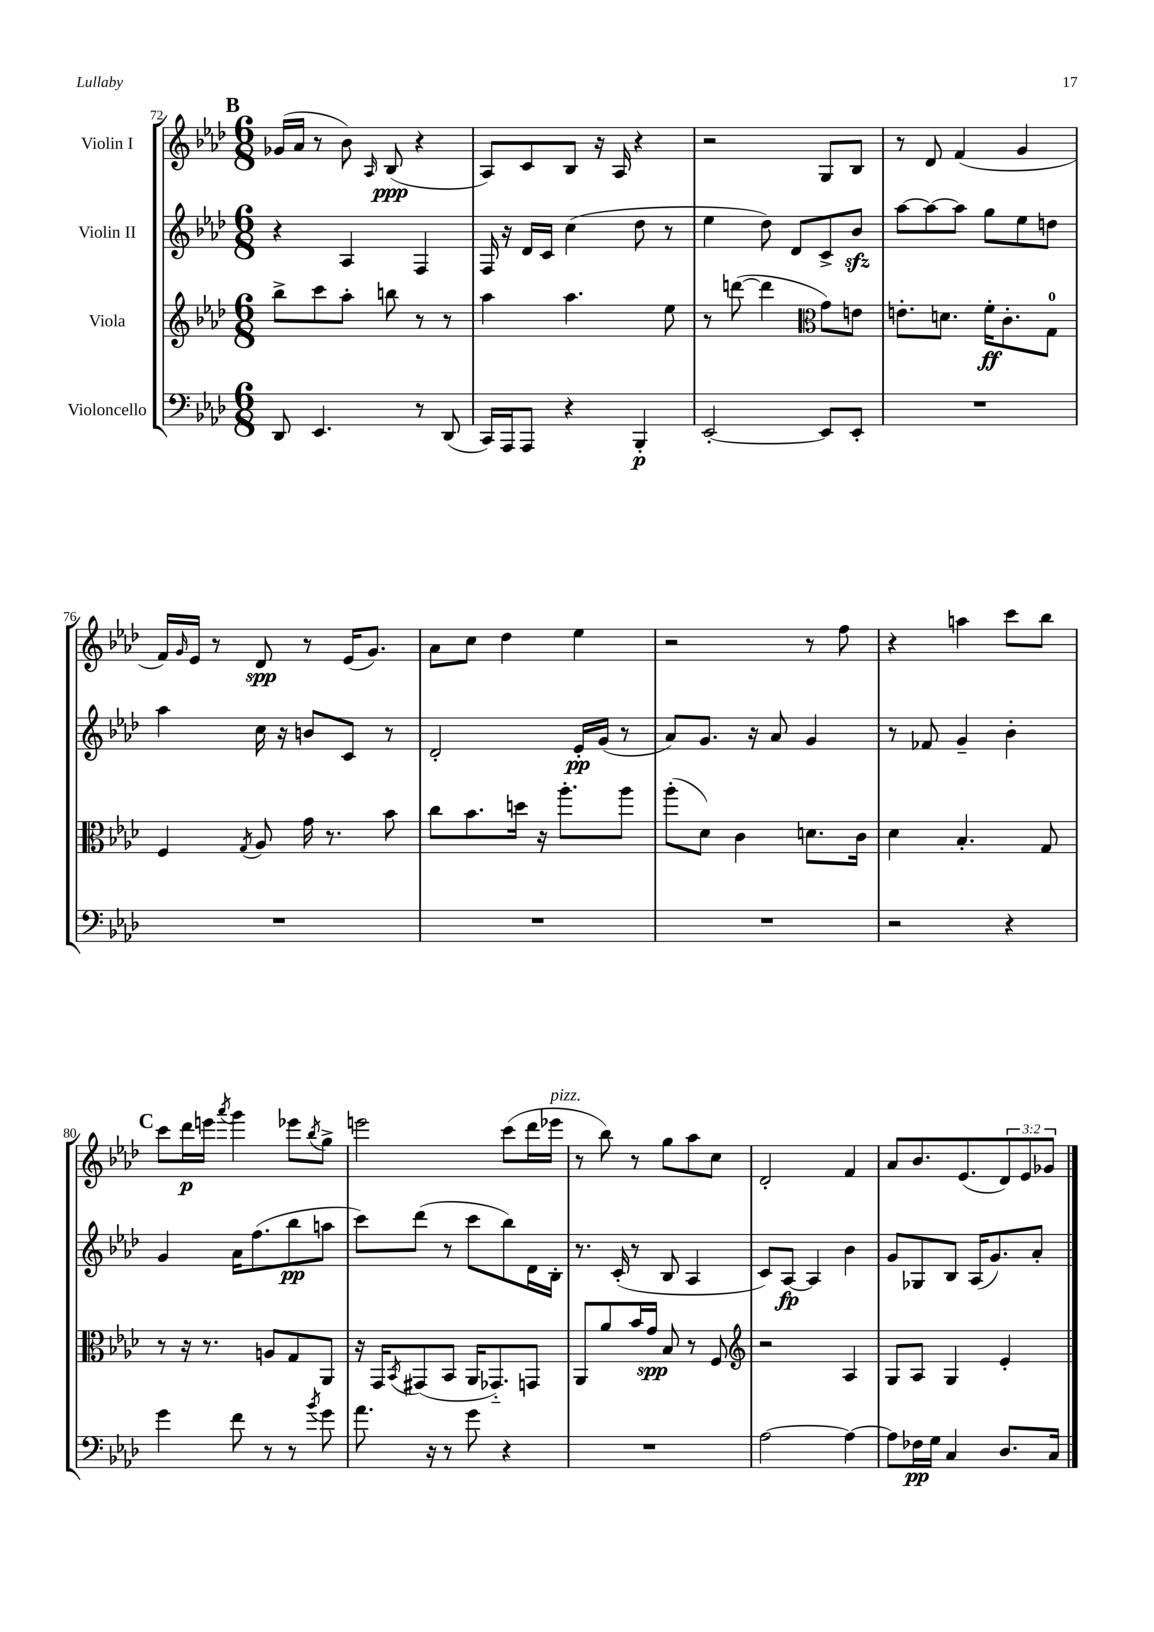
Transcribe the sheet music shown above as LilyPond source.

<<
\new StaffGroup <<
\new Staff = "s0" \with { instrumentName = "Violin I" } {
    \clef treble \key aes \major \numericTimeSignature \time 6/8 \override Staff.TupletNumber.text = #tuplet-number::calc-fraction-text
    \mark \markup { \bold "B" } ges'16( aes'16 r8 bes'8) \grace { aes16 } bes8\ppp( r4 |
    aes8) c'8 bes8 r16 aes16 r4 |
    r2 g8 bes8 |
    r8 des'8 f'4( g'4 |
    f'16) \grace { g'16 } ees'16 r8 des'8\spp r8 ees'16( g'8.) |
    aes'8 c''8 des''4 ees''4 |
    r2 r8 f''8 |
    r4 a''4 c'''8 bes''8 |
    \mark \markup { \bold "C" } c'''8 des'''16\p e'''16 \acciaccatura { aes'''8 } g'''4 ees'''8 \acciaccatura { bes''8 } g''8-> |
    e'''2 c'''8( des'''16 ees'''16^\markup { \italic "pizz." } |
    r8 bes''8) r8 g''8 aes''8 c''8 |
    des'2-. f'4 |
    aes'8 bes'8. ees'8.( \tuplet 3/2 { des'8) ees'8 ges'8 } \bar "|." |
}
\new Staff = "s1" \with { instrumentName = "Violin II" } {
    \clef treble \key aes \major \numericTimeSignature \time 6/8
    \mark \markup { \bold "B" } r4 aes4 f4 |
    f16 r16 des'16 c'16 c''4( des''8 r8 |
    ees''4 des''8) des'8 c'8-> bes'8\sfz |
    aes''8~ aes''8~ aes''8 g''8 ees''8 d''8 |
    aes''4 c''16 r16 b'8 c'8 r8 |
    des'2-. ees'16-.\pp g'16( r8 |
    aes'8) g'8. r16 aes'8 g'4 |
    r8 fes'8 g'4-- bes'4-. |
    \mark \markup { \bold "C" } g'4 aes'16 f''8.( bes''8\pp a''8 |
    c'''8) des'''8( r8 c'''8 bes''8) des'16 bes16-. |
    r8. c'16-.( r8 bes8 aes4 |
    c'8) aes8~\fp aes4 bes'4 |
    g'8 ges8 bes8 aes16( g'8.) aes'8-. \bar "|." |
}
\new Staff = "s2" \with { instrumentName = "Viola" } {
    \clef treble \key aes \major \numericTimeSignature \time 6/8
    \mark \markup { \bold "B" } bes''8-> c'''8 aes''8-. b''8 r8 r8 |
    aes''4 aes''4. ees''8 |
    r8 d'''8~( d'''4 \clef alto g'8) e'8 |
    e'8.-. d'8. f'16-.\ff c'8.-. g8-0 |
    f4 \acciaccatura { g8 } aes8 g'16 r8. bes'8 |
    c''8 bes'8. d''16 r16 aes''8.-. aes''8 |
    aes''8-.( des'8) c'4 d'8. c'16 |
    des'4 bes4.-. g8 |
    \mark \markup { \bold "C" } r8 r16 r8. a8 g8 aes,8 |
    r16 g,16 \acciaccatura { bes,8 } gis,8( bes,8 aes,16 ges,8.-_) g,8 |
    aes,8 aes'8 bes'16 g'16\spp bes8 r8 f8 |
    \clef treble r2 aes4 |
    g8 aes8 g4 ees'4-. \bar "|." |
}
\new Staff = "s3" \with { instrumentName = "Violoncello" } {
    \clef bass \key aes \major \numericTimeSignature \time 6/8
    \mark \markup { \bold "B" } des,8 ees,4. r8 des,8( |
    c,16) aes,,16 aes,,8 r4 bes,,4-.\p |
    ees,2~-. ees,8 ees,8-. |
    R2. |
    R2. |
    R2. |
    R2. |
    r2 r4 |
    \mark \markup { \bold "C" } g'4 f'8 r8 r8 \acciaccatura { bes'8 } g'8 |
    aes'8. r16 r8 g'8 r4 |
    R2. |
    aes2~ aes4~ |
    aes8 fes16\pp g16 c4 des8. c16 \bar "|." |
}
>>
>>
\layout { \context { \Score currentBarNumber = #72 } }
